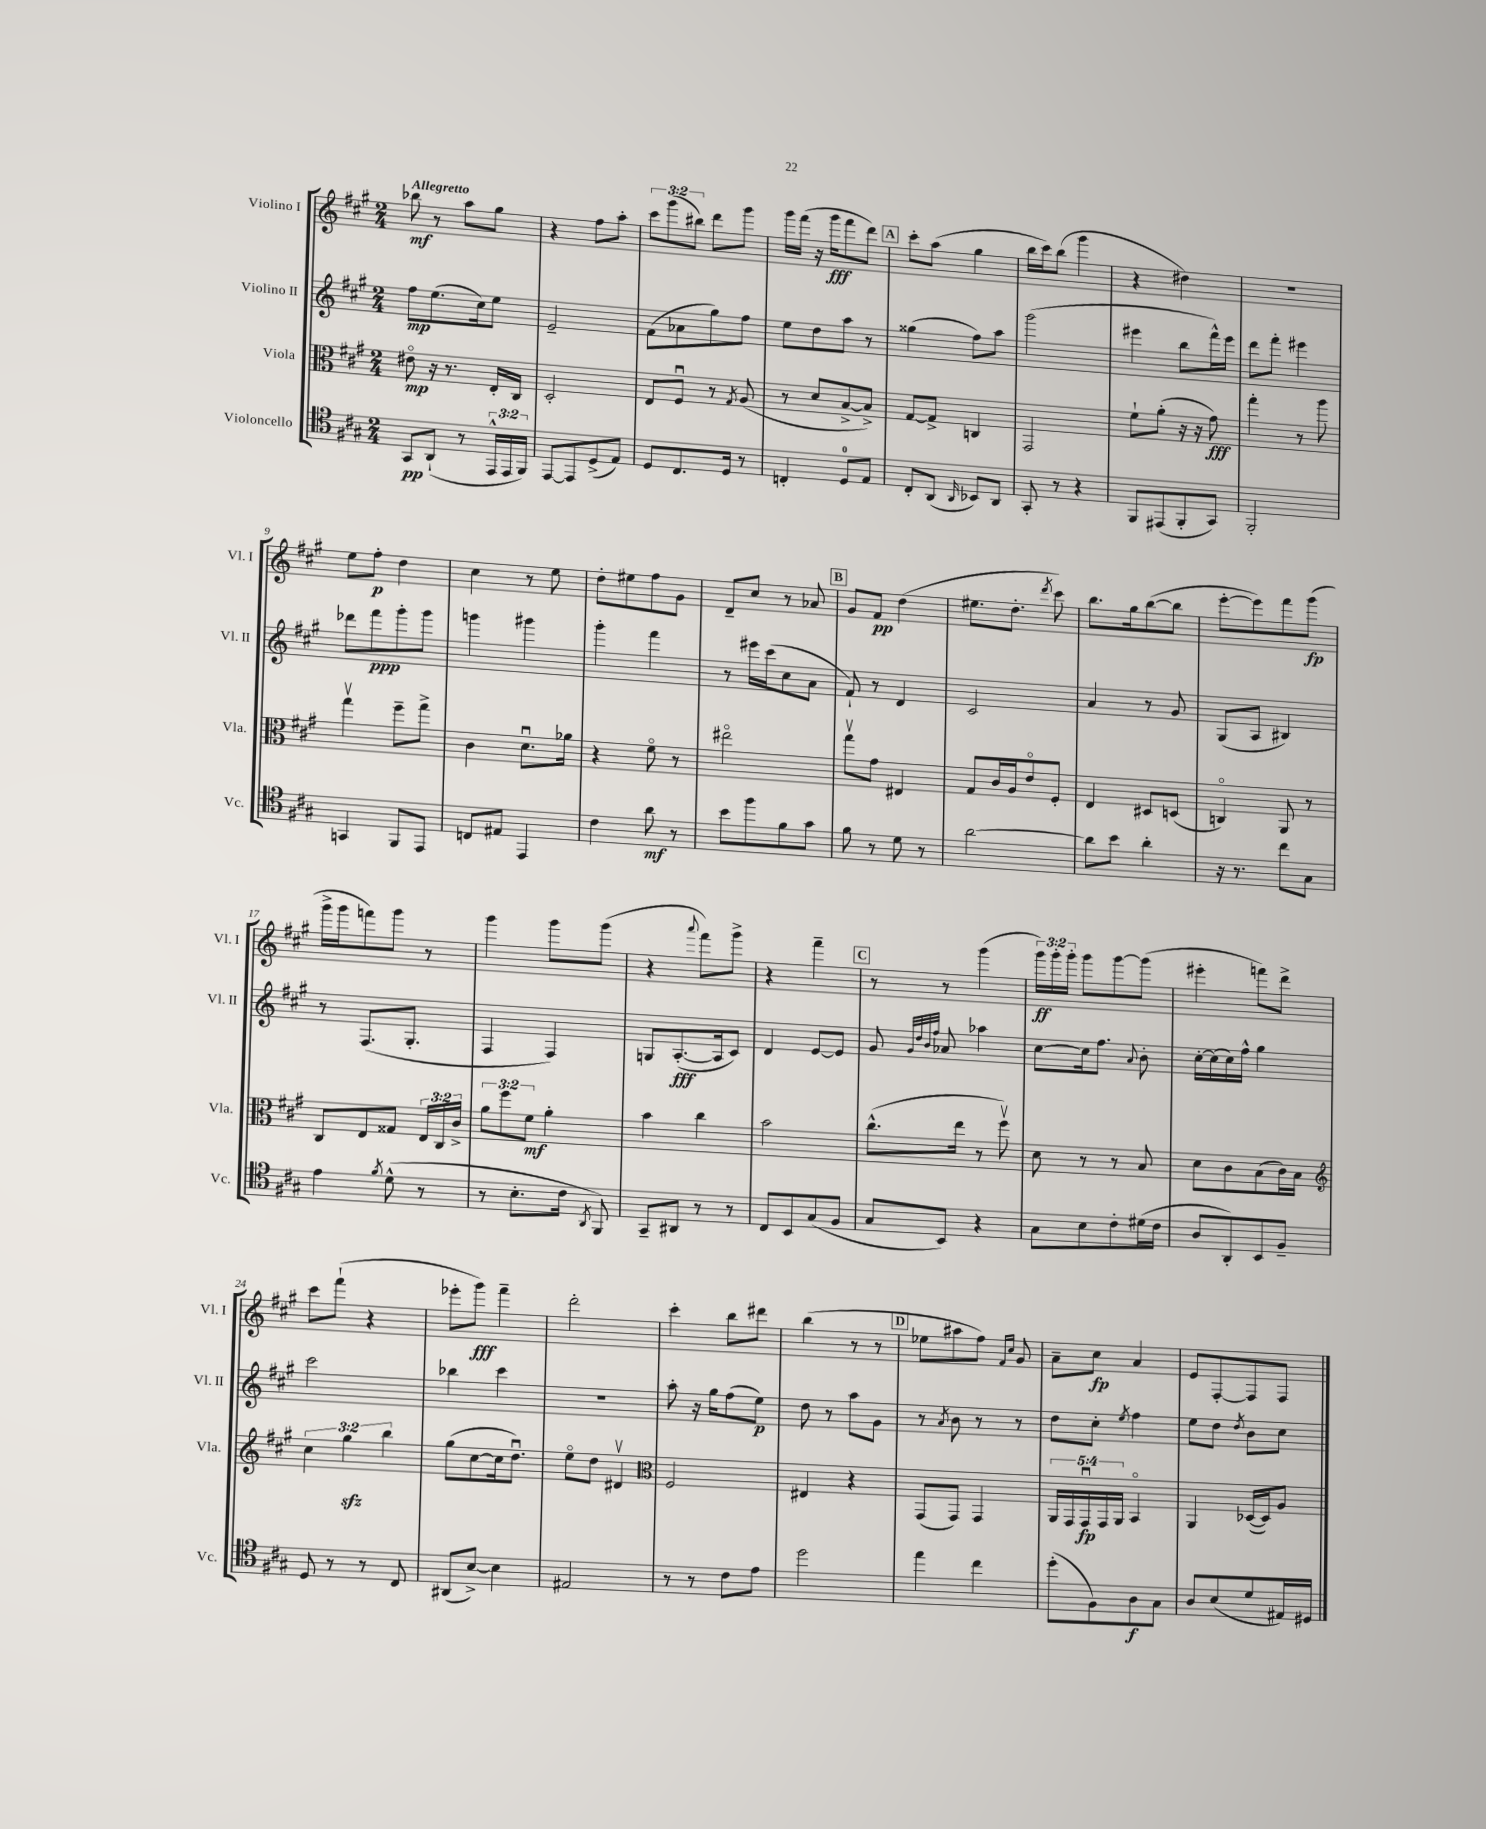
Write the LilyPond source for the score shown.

<<
\new StaffGroup <<
\new Staff = "s0" \with { instrumentName = "Violino I" shortInstrumentName = "Vl. I" } {
    \clef treble \key a \major \numericTimeSignature \time 2/4 \override Staff.TupletNumber.text = #tuplet-number::calc-fraction-text \tempo "Allegretto"
    \autoBeamOff bes''8\mf r8 a''8[ gis''8] |
    r4 fis''8[ a''8]-. |
    \tuplet 3/2 { cis'''8[ gis'''8( bis''8]) } d'''8[ gis'''8] |
    gis'''16[ fis'''16]( r16 gis'''16[\fff fis'''8 d'''8]) |
    \mark \markup { \box "A" } cis'''8[-. a''8]( gis''4 |
    b''16[ cis'''16) b''8]( gis'''4 |
    r4 dis''4) |
    R2 |
    e''8[ fis''8]-.\p d''4 |
    cis''4 r8 e''8 |
    d''8[-. eis''8 fis''8 gis'8] |
    d'8[-- cis''8] r8 aes'8 |
    \mark \markup { \box "B" } gis'8[ fis'8]\pp d''4( |
    eis''8.[ d''8.]-. \acciaccatura { d'''8 } cis'''8) |
    b''8.[ gis''16 b''8~( b''8] |
    e'''8[~-. e'''8) fis'''8 gis'''8]\fp( |
    gis'''16[-> gis'''16 f'''8) gis'''8] r8 |
    gis'''4 gis'''8[ gis'''8]( |
    r4 \appoggiatura { a'''8 } fis'''8[) gis'''8]-> |
    r4 fis'''4-- |
    \mark \markup { \box "C" } r8 r8 gis'''4( |
    \tuplet 3/2 { gis'''16[\ff) gis'''16-. gis'''16]-. } gis'''8[ gis'''8~ gis'''8]( |
    eis'''4-. f'''8[) d'''8]-> |
    cis'''8[ fis'''8]-!( r4 |
    ees'''8[-. gis'''8]\fff) fis'''4-- |
    d'''2-. |
    cis'''4-. b''8[ dis'''8] |
    b''4( r8 r8 |
    \mark \markup { \box "D" } ees''8[ ais''8 fis''8]) \grace { fis'16[ cis''16] } gis'8 |
    a'8[-- cis''8]\fp a'4 |
    e'8[ fis8~-. fis8 fis8] \bar "|." |
}
\new Staff = "s1" \with { instrumentName = "Violino II" shortInstrumentName = "Vl. II" } {
    \clef treble \key a \major \numericTimeSignature \time 2/4
    \autoBeamOff fis''8[\mp e''8.( cis''16) e''8] |
    e'2-- |
    fis'8[( aes'8 gis''8) fis''8] |
    e''8[ d''8 a''8] r8 |
    \mark \markup { \box "A" } gisis''4( fis''8[) a''8] |
    gis'''2( |
    eis'''4 b''8[ fis'''16-^) eis'''16] |
    d'''8[ fis'''8]-. eis'''4 |
    des'''8[ fis'''8\ppp gis'''8-. gis'''8] |
    g'''4 gis'''4 |
    gis'''4-. fis'''4 |
    r8 eis'''16[ cis'''16( cis''8 a'8] |
    \mark \markup { \box "B" } fis'8-!) r8 d'4 |
    cis'2 |
    a'4 r8 gis'8 |
    gis8[( a8] bis4) |
    r8 fis8.[( gis8.]-. |
    fis4 fis4) |
    g8[ a8.~-.\fff( a16 cis'8]) |
    d'4 e'8[~ e'8] |
    \mark \markup { \box "C" } gis'8 \grace { gis'32[ d''32 b'32 fis''32] } aes'8 aes''4 |
    cis''8[~ cis''16 fis''8.] \appoggiatura { a'8 } b'8-. |
    cis''16[~-. cis''16( cis''16) fis''16]-^ gis''4 |
    cis'''2 |
    bes''4 cis'''4 |
    r2 |
    a''8-. r16 gis''16[ fis''8( e''8]\p) |
    d''8 r8 a''8[ gis'8] |
    \mark \markup { \box "D" } r8 \acciaccatura { a'8 } b'8 r8 r8 |
    d''8[ cis''8]-. \acciaccatura { e''8 } fis''4 |
    e''8[ d''8] \acciaccatura { d''8 } b'8[ cis''8] \bar "|." |
}
\new Staff = "s2" \with { instrumentName = "Viola" shortInstrumentName = "Vla." } {
    \clef alto \key a \major \numericTimeSignature \time 2/4 \override Staff.TupletNumber.text = #tuplet-number::calc-fraction-text
    \autoBeamOff eis'8\flageolet\mp r16 r8. e16[-. cis16] |
    d2-. |
    e8[ fis8]\downbow r8 \acciaccatura { gis8 } a8( |
    r8 d'8[ b8~-> b8]->) |
    \mark \markup { \box "A" } gis8[~ gis8]-> c4 |
    gis,2 |
    fis'8[-! a'8]-.( r16 r16 gis'8\fff) |
    gis''4-. r8 a''8 |
    gis''4\upbow fis''8[-- gis''8]-> |
    cis'4 d'8.[\downbow aes'16] |
    r4 fis'8\flageolet r8 |
    eis''2\flageolet |
    \mark \markup { \box "B" } gis''8[\upbow gis'8] eis4 |
    gis8[ cis'16 a16 e'8\flageolet fis8]-. |
    e4 dis8[ d8]( |
    c4\flageolet) a,8 r8 |
    cis8[ e8 gisis8] \tuplet 3/2 { e16[ cis16 cis'16]-> } |
    \tuplet 3/2 { a'8[ fis''8 fis'8]\mf } a'4-. |
    b'4 cis''4 |
    b'2 |
    \mark \markup { \box "C" } cis''8.[-^( e''16] r8 fis''8\upbow) |
    d'8 r8 r8 b8 |
    d'8[ cis'8 b8( cis'16) b16] |
    \clef treble \tuplet 3/2 { cis''4 gis''4\sfz b''4 } |
    gis''8[( cis''8~ cis''16 d''8.]\downbow) |
    e''8[\flageolet d''8] dis'4\upbow |
    \clef alto fis2 |
    eis4 r4 |
    \mark \markup { \box "D" } gis,8[( gis,8]) gis,4 |
    \tuplet 5/4 { a,16[ gis,16 gis,16\downbow\fp gis,16 a,16] } b,4\flageolet |
    a,4 des16[~( des16) a8] \bar "|." |
}
\new Staff = "s3" \with { instrumentName = "Violoncello" shortInstrumentName = "Vc." } {
    \clef tenor \key a \major \numericTimeSignature \time 2/4 \override Staff.TupletNumber.text = #tuplet-number::calc-fraction-text
    \autoBeamOff gis,8[\pp a,8]-!( r8 \tuplet 3/2 { e,16[-^ e,16 fis,16]) } |
    e,8[~ e,8 d8->( e8]) |
    d8[ cis8. d16] r8 |
    c4-. d8[-0 e8] |
    \mark \markup { \box "A" } cis8[-. a,8]( \grace { a,16 } bes,8[) a,8] |
    gis,8-. r8 r4 |
    fis,8[ eis,8( fis,8-. gis,8]) |
    fis,2-. |
    g,4 fis,8[ e,8] |
    c8[ eis8] e,4 |
    cis'4 a'8\mf r8 |
    b'8[ fis''8 fis'8 gis'8] |
    \mark \markup { \box "B" } fis'8 r8 d'8 r8 |
    a'2~ |
    a'8[ b'8] a'4-. |
    r16 r8. cis''8[ gis8] |
    e'4 \acciaccatura { fis'8 } d'8-^( r8 |
    r8 b8.[-. cis'16] \acciaccatura { a,8 } fis,8) |
    gis,8[-- ais,8] r8 r8 |
    cis8[ b,8 gis8( fis8] |
    \mark \markup { \box "C" } gis8[ b,8]) r4 |
    gis8[ b8 cis'8-. dis'16( cis'16] |
    a8[ a,8-.) b,8 fis8]-- |
    d8 r8 r8 cis8 |
    ais,8[( b8]~->) b4 |
    eis2 |
    r8 r8 cis'8[ e'8] |
    d''2 |
    \mark \markup { \box "D" } e''4 cis''4 |
    d''8[-.( fis8) a8\f gis8] |
    a8[ b8( d'8 eis16) dis16] \bar "|." |
}
>>
>>
